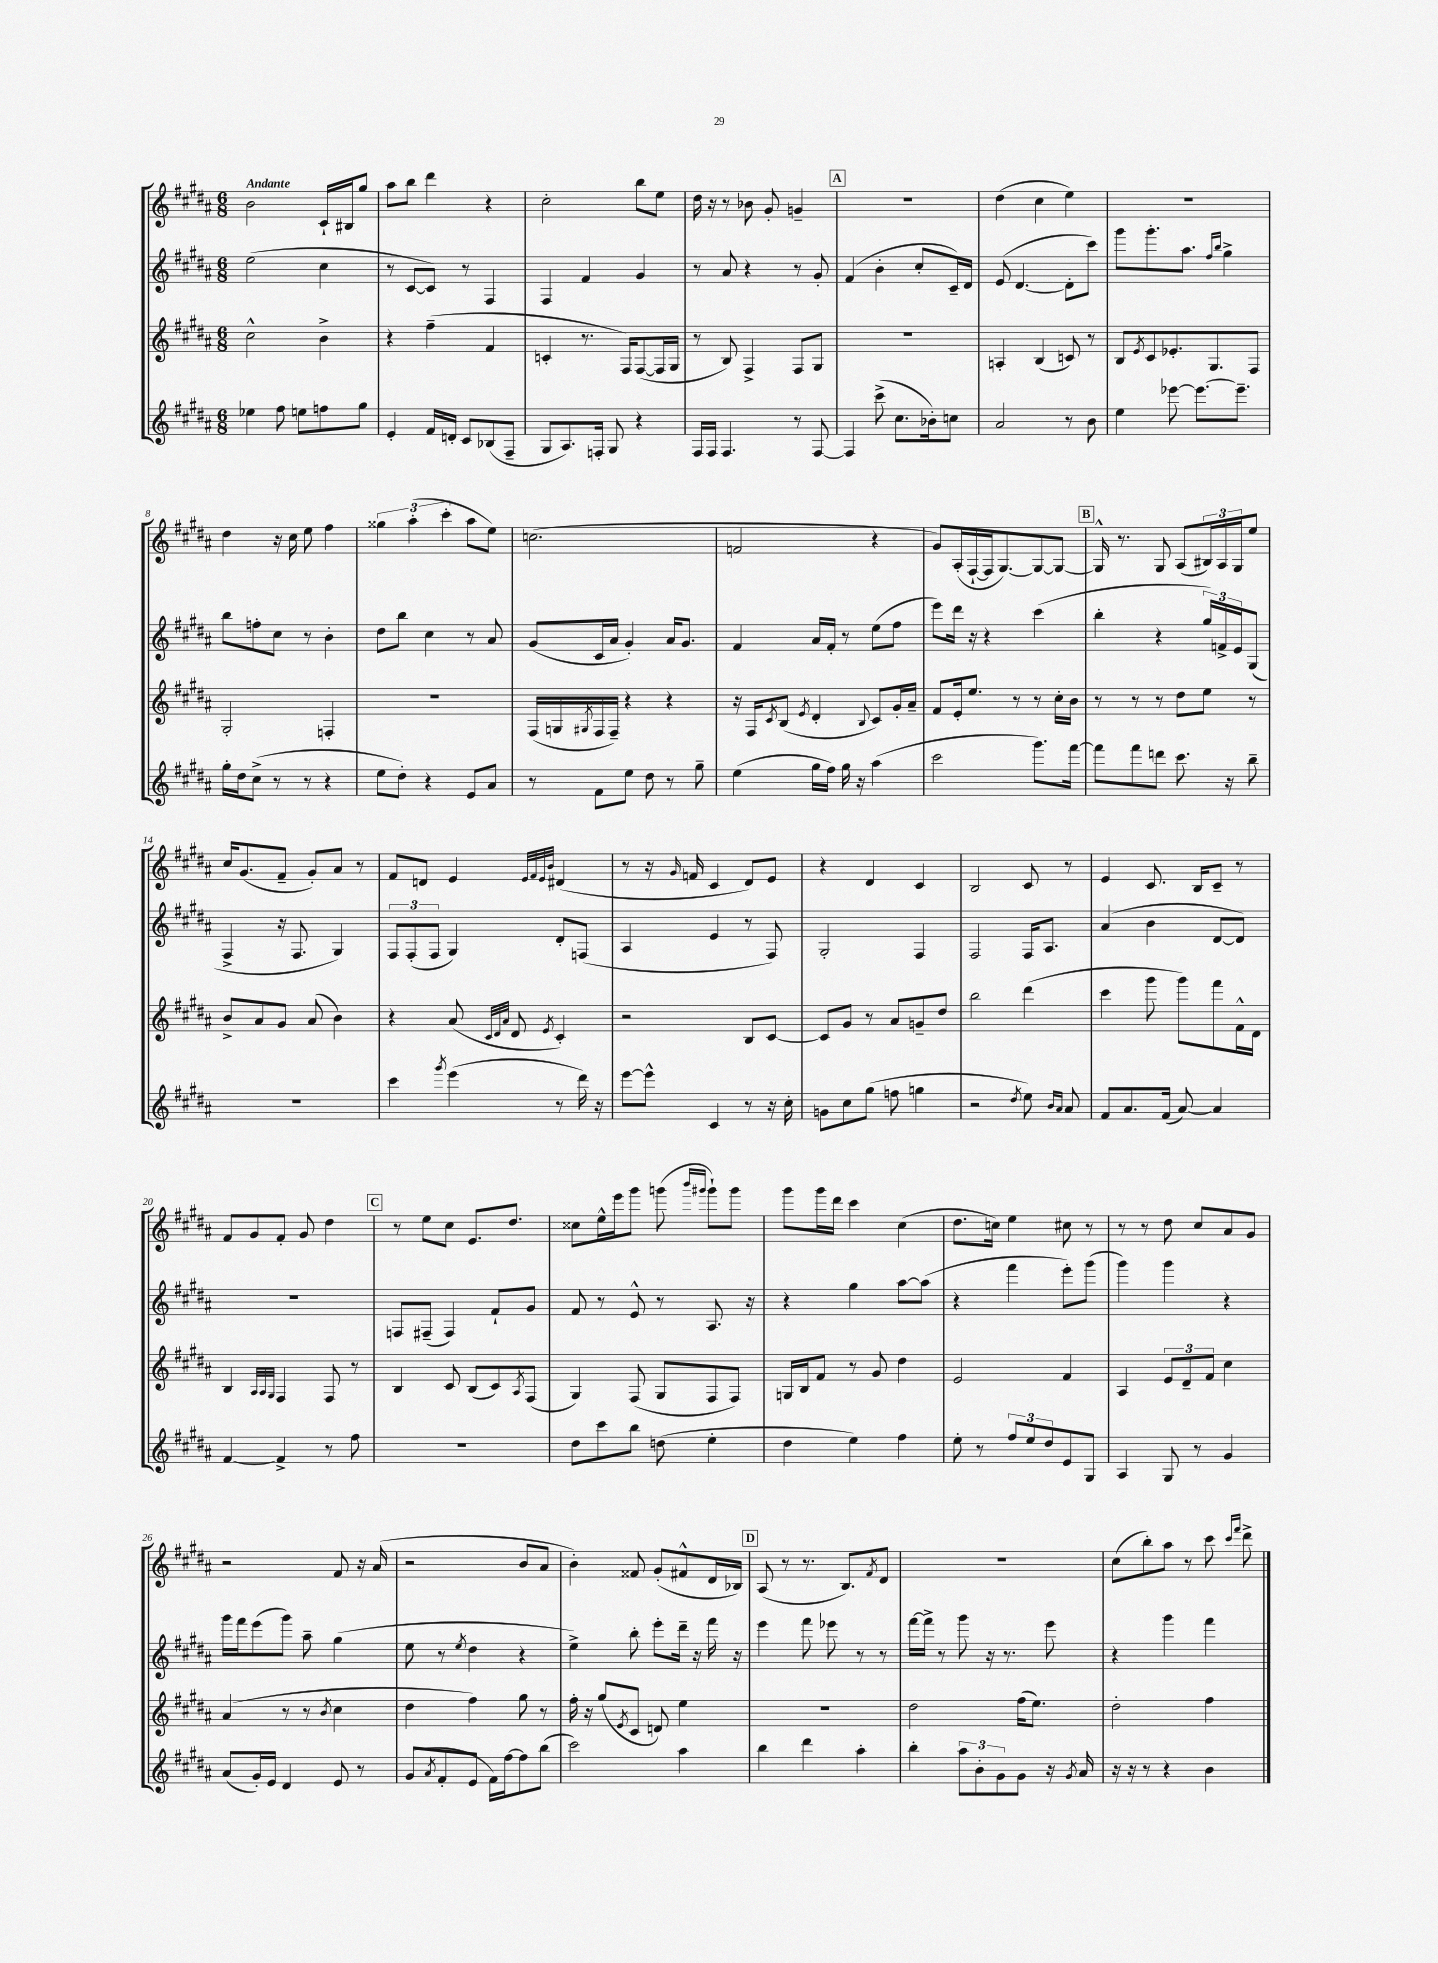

**kern	**kern	**kern	**kern
*staff4	*staff3	*staff2	*staff1
*clefG2	*clefG2	*clefG2	*clefG2
*k[f#c#g#d#a#]	*k[f#c#g#d#a#]	*k[f#c#g#d#a#]	*k[f#c#g#d#a#]
*M6/8	*M6/8	*M6/8	*M6/8
4ee-	2cc#^^	(2ee	2b
8ff#	.	.	.
8ee	.	.	.
8ff	4b^	4cc#	16c#`
.	.	.	16B#
8gg#	.	.	8gg#
=	=	=	=
4e'	4r	8r	8aa#
.	.	[8c#	8bb
16f#	(4ff#~	8c#])	4ddd#
16d'	.	.	.
8c#	.	8r	.
(8B-	4f#	4F#	4r
8F#~	.	.	.
=	=	=	=
8G#	4c'	4F#	2cc#'
8.A#)	.	.	.
.	8.r	4f#	.
16F'	.	.	.
8G#	.	.	.
.	16F#)	.	.
4r	([8F#	4g#	8bb
.	16F#]	.	8ee
.	16G#	.	.
=	=	=	=
16F#	8r	8r	16dd#
16F#	.	.	16r
4.F#	8B)	8a#	8r
.	4F#^	4r	8b-
.	.	.	8g#'
8r	8F#	8r	4g~
[8F#	8G#	8g#'	.
=	=	=	=
4F#]	2.r	(4f#	2.r
(8ccc#^	.	4b'	.
8.cc#	.	.	.
.	.	8cc#'	.
16b-')	.	.	.
8cc	.	16c#~)	.
.	.	16d#	.
=	=	=	=
2a#	4A'	(8e	(4dd#
.	.	[4.d#	.
.	(4B	.	4cc#
8r	8c)	8d#']	4ee)
8b	8r	8ccc#)	.
=	=	=	=
4ee	8B	8ggg#	2.r
.	8qe	.	.
.	8c#	8.ggg#'	.
[8eee-	8.e-'	.	.
.	.	8.aa#	.
8.eee-_	.	.	.
.	8.G#	.	.
.	.	16qqff#	.
.	.	16qqbb	.
.	.	4gg#^	.
8.eee-~]	.	.	.
.	8F#	.	.
=	=	=	=
16gg#'	2G#'	8bb	4dd#
16dd#	.	.	.
(8cc#^	.	8ff'	.
8r	.	8cc#	16r
.	.	.	16cc#
8r	.	8r	8ee
4r	4F'	4b'	4ff#
=	=	=	=
8ee	2.r	8dd#	6gg##
8dd#')	.	8bb	.
.	.	.	(6aa#'
4r	.	4cc#	.
.	.	.	6ccc#'
8e	.	8r	8aa#
8a#	.	8a#	8ee)
=	=	=	=
8r	(16F#	(8g#	(2.cc
.	16G	.	.
.	8qG#	.	.
8f#	16F#	16c#	.
.	16F#~)	16a#	.
8ee	4r	4g#')	.
8dd#	.	.	.
8r	4r	16a#	.
.	.	8.g#	.
8gg#~	.	.	.
=	=	=	=
(4ee	16r	4f#	2f
.	16F#	.	.
.	8qc#	.	.
.	(8B	.	.
.	8qe	.	.
16gg#	4d#'	16a#	.
16ff#)	.	16f#'	.
16gg#	.	8r	.
16r	.	.	.
.	8qqB	.	.
(4aa#	8c#)	(8ee	4r
.	16g#'	8ff#	.
.	16a#~	.	.
=	=	=	=
2ccc#	8f#	8eee)	8g#)
.	16e'	16ddd#	(16A#'
.	8.ee	16r	[16F#`
.	.	4r	16F#]
.	.	.	[8.G#)
.	8r	.	.
8.ggg#)	8r	(4ccc#	8G#_
.	16cc#'	.	8G#_
[16fff#	16b	.	.
=	=	=	=
8fff#]	8r	4bb'	16G#^^]
.	.	.	8.r
8fff#	8r	.	.
8ddd	8r	4r	8G#
8.ccc#	8dd#	.	(8A#
.	8ee	24gg#)	24B#)
.	.	24f^	24A#
16r	.	.	.
.	.	24e	24G#
8bb~	8r	(8G#	8ee
=	=	=	=
2.r	8b^	4F#^	16cc#
.	.	.	(8.g#
.	8a#	.	.
.	8g#	16r	8f#~
.	.	8.F#	.
.	(8a#	.	8g#')
.	4b)	4G#)	8a#
.	.	.	8r
=	=	=	=
4ccc#	4r	12F#	8f#
.	.	(12F#'	.
.	.	.	8d
.	.	12F#	.
8qggg#	.	.	.
(4eee	(8a#	4G#)	4e
.	32qqc#	.	.
.	32qqd#	.	.
.	32qqa#	.	.
.	8d#	.	.
.	.	.	32qqe
.	.	.	32qqf#
.	.	.	32qqe
.	8qe	.	32qqb
8r	4c#')	8d#'	(4d#
16ddd#)	.	(8F	.
16r	.	.	.
=	=	=	=
[8eee	2r	4A#	8r
8eee^^]	.	.	16r
.	.	.	16qqg#
.	.	.	16f
4c#	.	4e	4c#
8r	8B	8r	8d#)
16r	[8c#	8F#)	8e
16cc#'	.	.	.
=	=	=	=
8g	8c#]	2G#'	4r
8cc#	8g#	.	.
(8gg#	8r	.	4d#
8ff	8a#	.	.
4gg	8g~	4F#	4c#
.	8dd#	.	.
=	=	=	=
2r	2bb	2F#	2B
8qdd#	.	.	.
8ee)	(4ddd#	16F#	8c#
.	.	8.A#	.
16qqb	.	.	.
16qqa#	.	.	.
8a#	.	.	8r
=	=	=	=
8f#	4ccc#	(4a#	4e
8.a#	.	.	.
.	8ggg#	4b	8.c#
(16f#	.	.	.
[8a#)	8ggg#)	.	.
.	.	.	16B
4a#]	8fff#	[8d#	8c#~
.	16f#^^	8d#])	8r
.	16d#	.	.
=	=	=	=
[4f#	4B	2.r	8f#
.	.	.	8g#
.	32qqA#	.	.
.	32qqA#	.	.
.	32qqG#	.	.
4f#^]	4F#	.	8f#'
.	.	.	8g#
8r	8F#	.	4dd#
8ff#	8r	.	.
=	=	=	=
2.r	4B	8F	8r
.	.	(8F#~	8ee
.	8c#	4F#)	8cc#
.	(8B	.	8.e
.	8c#)	8f#`	.
.	.	.	8.dd#
.	8qA#	.	.
.	(8F#	8g#	.
=	=	=	=
8dd#	4G#)	8f#	8cc##
8ccc#	.	8r	16ee^^
.	.	.	16eee
8bb	(8F#	8e^^	8ggg#
(8dd	8G#	8r	(8ggg
.	.	.	16qqbbb
.	.	.	16qqggg#
4ee'	8F#	8.A#	8ggg#`)
.	8F#)	.	8ggg#
.	.	16r	.
=	=	=	=
4dd#	16G	4r	8ggg#
.	16B	.	.
.	8f#	.	16ggg#
.	.	.	16ddd#
4ee)	8r	4gg#	4ccc#
.	8g#	.	.
4ff#	4dd#	[8aa#	(4cc#
.	.	(8aa#]	.
=	=	=	=
8ee'	2e	4r	8.dd#
8r	.	.	.
.	.	.	16cc)
12ff#	.	4fff#	4ee
12ee	.	.	.
12dd#	.	.	.
8e	4f#	8eee')	8cc#
8G#	.	(8ggg#	8r
=	=	=	=
4A#	4A#	4ggg#)	8r
.	.	.	8r
8G#	12e	4ggg#	8dd#
.	12d#~	.	.
8r	.	.	8cc#
.	12f#	.	.
4g#	4cc#	4r	8a#
.	.	.	8g#
=	=	=	=
(8a#	(4a#	16ggg#	2r
.	.	16fff#	.
16g#')	.	(8eee	.
16e	.	.	.
4d#	8r	8ggg#)	.
.	8r	8aa#~	.
.	8qb	.	.
8e	4cc#	(4gg#	8f#
8r	.	.	16r
.	.	.	(16a#
=	=	=	=
(8g#	4dd#	8ee	2r
8qa#	.	.	.
8f#'	.	8r	.
.	.	8qee	.
8e	4ff#)	4dd#	.
16f#)	.	.	.
[16ff#	.	.	.
8ff#]	8gg#	4r	8b
(8bb	8r	.	8a#
=	=	=	=
2ccc#)	16ff#'	4ee^)	4b')
.	16r	.	.
.	(8gg#	.	.
.	8qe	.	.
.	8c#	8bb'	8f##
.	8d)	8eee'	(8g#'
4aa#	4ee	16ddd#~	8f#^^
.	.	16r	.
.	.	16fff#	16d#
.	.	16r	16B-)
=	=	=	=
4bb	2.r	4eee	(8A#
.	.	.	8r
4ddd#	.	8fff#	8.r
.	.	8eee-	.
.	.	.	8.B)
4aa#'	.	8r	.
.	.	.	8qf#
.	.	8r	8d#
=	=	=	=
4bb'	2dd#	[16fff#	2.r
.	.	16fff#^]	.
.	.	8r	.
12aa#	.	8ggg#	.
12b'	.	.	.
.	.	16r	.
12g#	.	.	.
.	.	8.r	.
8g#	(16ff#	.	.
.	8.ee)	.	.
16r	.	8eee	.
8qg#	.	.	.
16a#	.	.	.
=	=	=	=
16r	2dd#'	4r	(8cc#
16r	.	.	.
8r	.	.	8bb')
4r	.	4ggg#	8aa#
.	.	.	8r
4b	4ff#	4fff#	8ccc#
.	.	.	16qqccc#
.	.	.	16qqfff#
.	.	.	8ddd#^
==	==	==	==
*-	*-	*-	*-
